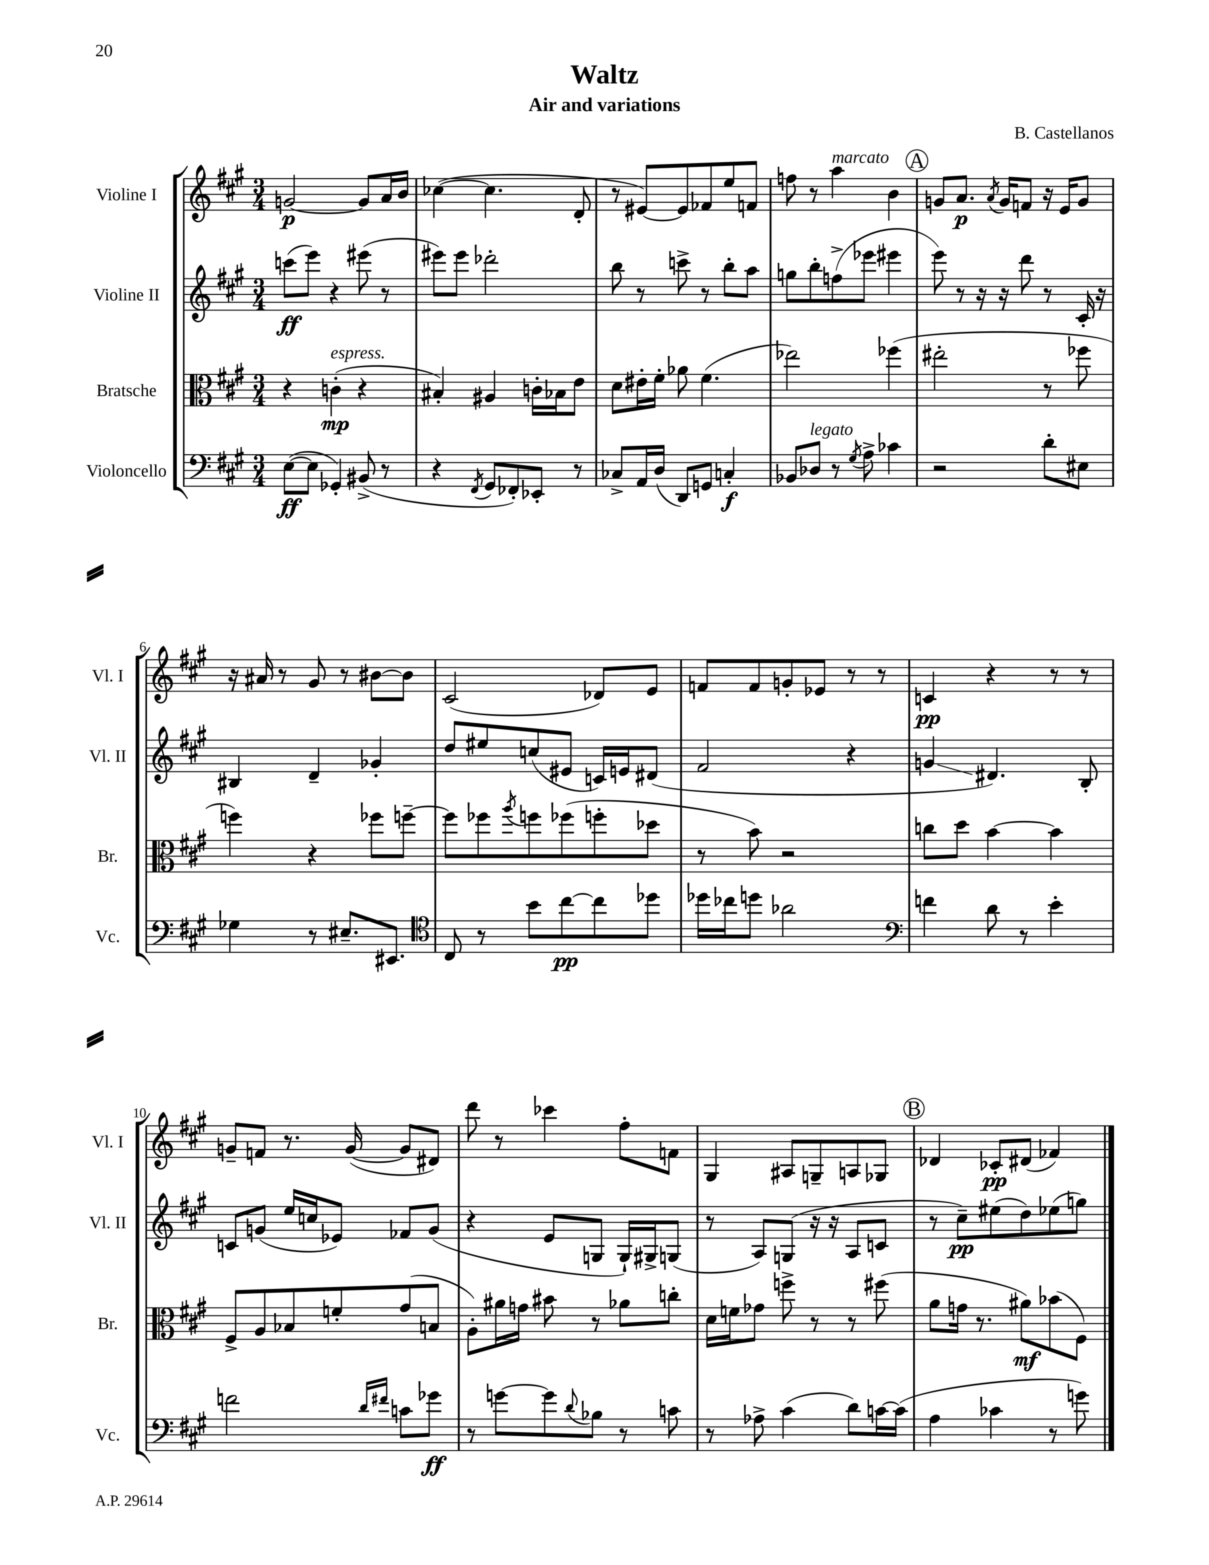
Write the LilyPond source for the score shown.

\header { title = "Waltz" composer = "B. Castellanos" subtitle = "Air and variations" }
<<
\new StaffGroup <<
\new Staff = "s0" \with { instrumentName = "Violine I" shortInstrumentName = "Vl. I" } {
    \clef treble \key a \major \numericTimeSignature \time 3/4
    g'2~\p g'8 a'16 b'16 |
    ces''4~( ces''4. d'8-. |
    r8 eis'8~) eis'8 fes'8 e''8 f'8 |
    f''8 r8 a''4^\markup { \italic "marcato" } b'4 |
    \mark \markup { \circle "A" } g'8 a'8.\p \acciaccatura { a'8 } g'16 f'8 r16 e'16 g'8 |
    r16 ais'16 r8 gis'8 r8 bis'8~ bis'8 |
    cis'2( des'8) e'8 |
    f'8 f'8 g'8-. ees'8 r8 r8 |
    c'4\pp r4 r8 r8 |
    g'8-- f'8 r8. g'16~( g'8 dis'8) |
    d'''8 r8 ces'''4 fis''8-. f'8 |
    gis4 ais8 g8-- a8 ges8 |
    \mark \markup { \circle "B" } des'4 ces'8-.\pp dis'8( fes'4) \bar "|." |
}
\new Staff = "s1" \with { instrumentName = "Violine II" shortInstrumentName = "Vl. II" } {
    \clef treble \key a \major \numericTimeSignature \time 3/4
    c'''8\ff( e'''8) r4 eis'''8( r8 |
    eis'''8) eis'''8 des'''2-. |
    b''8 r8 c'''8-> r8 b''8-. a''8 |
    g''8 b''8-. f''8->( ees'''8 eis'''4 |
    \mark \markup { \circle "A" } e'''8) r8 r16 r16 d'''8 r8 cis'16-. r16 |
    bis4 d'4-- ges'4-. |
    d''8 eis''8 c''8( eis'8 c'16) e'16 dis'8( |
    fis'2 r4 |
    g'4\glissando dis'4.) b8-. |
    c'8 g'8( e''16 c''16 ees'8) fes'8 g'8( |
    r4 e'8 g8 g16-!) gis16-> g8( |
    r8 a8) g8( r16 r16 a8 c'8 |
    \mark \markup { \circle "B" } r8 cis''8--\pp) eis''8( d''8) ees''8( g''8) \bar "|." |
}
\new Staff = "s2" \with { instrumentName = "Bratsche" shortInstrumentName = "Br." } {
    \clef alto \key a \major \numericTimeSignature \time 3/4
    r4 c'4-.\mp^\markup { \italic "espress." }( r4 |
    bis4-.) ais4 c'16-. bes16 e'8 |
    d'8 eis'16-. fis'16-. aes'8 fis'4.( |
    ees''2) fes''4( |
    \mark \markup { \circle "A" } eis''2-. r8 fes''8 |
    f''4) r4 fes''8 f''8~-- |
    f''8 fes''8 \acciaccatura { a''8 } f''8 fes''8( f''8-. des''8 |
    r8 b'8) r2 |
    c''8 d''8 b'4~ b'4 |
    fis8-> a8 bes8 f'8-. gis'8( b8 |
    a8-.) ais'16 g'16 bis'8 r8 aes'8 c''8-. |
    d'16 f'16 ges'8 f''8-> r8 r8 fis''8( |
    \mark \markup { \circle "B" } a'8 g'16 r8. ais'8\mf) bes'8( fis8) \bar "|." |
}
\new Staff = "s3" \with { instrumentName = "Violoncello" shortInstrumentName = "Vc." } {
    \clef bass \key a \major \numericTimeSignature \time 3/4
    e8~\ff( e8 ges,4-.) bis,8->( r8 |
    r4 \acciaccatura { fis,8 } gis,8 fes,8-.) ees,8-. r8 |
    ces8-> a,16 d16( d,8) g,8 c4-.\f |
    bes,8 des8^\markup { \italic "legato" } r8 \acciaccatura { gis8 } a8-> ces'4 |
    \mark \markup { \circle "A" } r2 d'8-. eis8 |
    ges4 r8 eis8.-- eis,8. |
    \clef tenor cis8 r8 b'8 cis''8~\pp cis''8 des''8 |
    des''16 ces''16 d''8 aes'2 |
    \clef bass f'4 d'8 r8 e'4-. |
    f'2 \grace { d'16 fis'16 } c'8 ges'8\ff |
    r8 g'8~ g'8 \appoggiatura { d'8 } bes8 r8 c'8 |
    r8 aes8-> cis'4( d'8) c'16~ c'16( |
    \mark \markup { \circle "B" } a4 ces'4 r8 g'8) \bar "|." |
}
>>
>>
